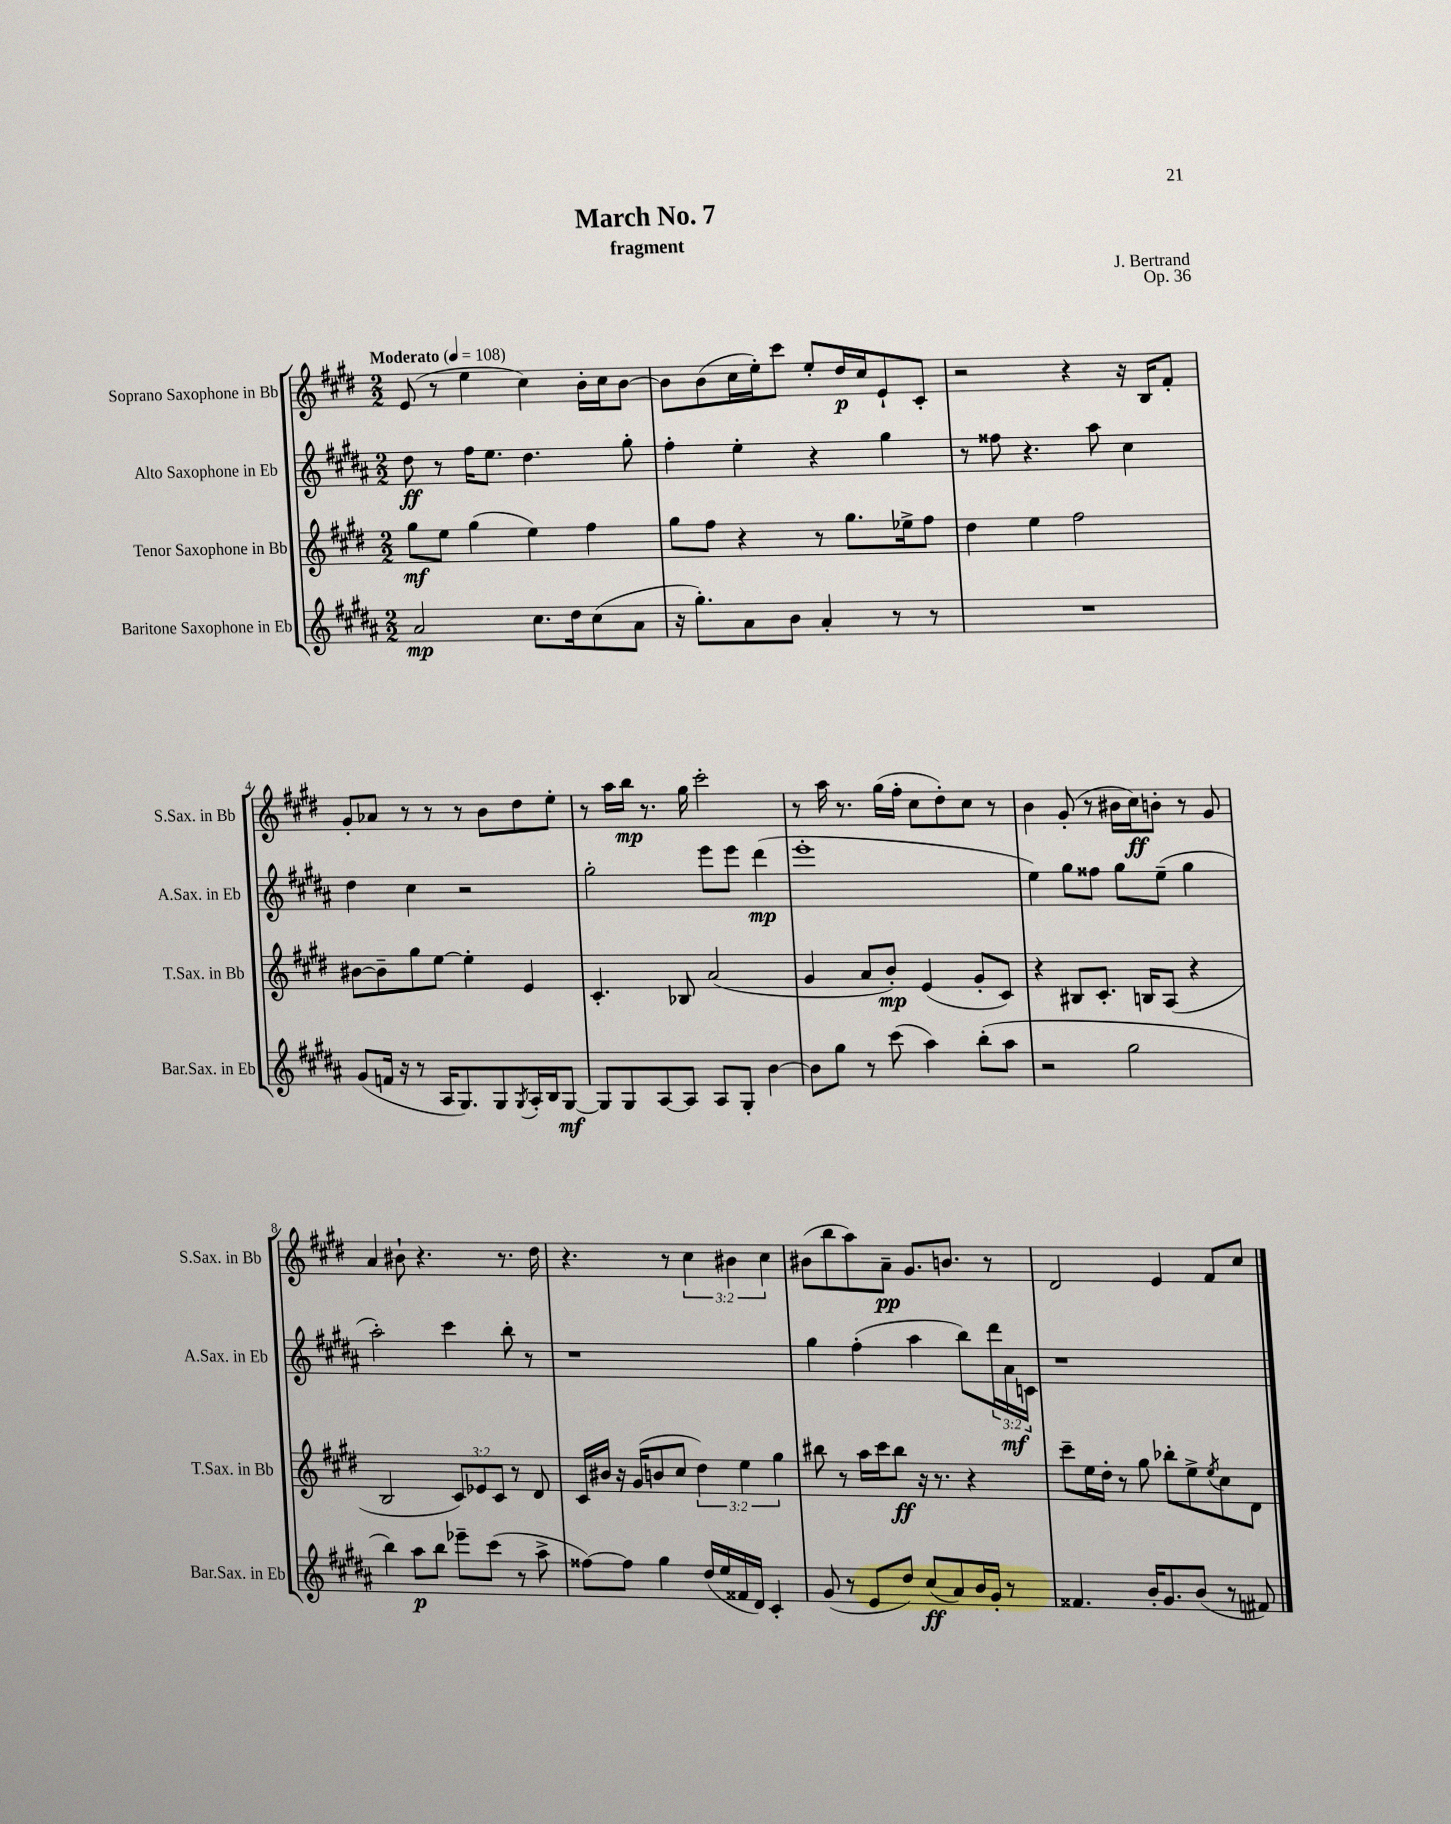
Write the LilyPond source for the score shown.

\header { title = "March No. 7" composer = "J. Bertrand" subtitle = "fragment" opus = "Op. 36" }
<<
\new StaffGroup <<
\new Staff = "s0" \with { instrumentName = "Soprano Saxophone in Bb" shortInstrumentName = "S.Sax. in Bb" } {
    \clef treble \key e \major \numericTimeSignature \time 2/2 \override Staff.TupletNumber.text = #tuplet-number::calc-fraction-text \tempo "Moderato" 4 = 108
    e'8( r8 e''4 cis''4) b'16-. cis''16 b'8~ |
    b'8 b'8( cis''16 e''16-.) cis'''8 e''8-. dis''16\p cis''16 e'8-! cis'8-. |
    r2 r4 r16 b16 fis'8-. |
    gis'8-. aes'8 r8 r8 r8 b'8 dis''8 e''8-. |
    r8 a''16 b''16\mp r8. gis''16 cis'''2-. |
    r8 a''16 r8. gis''16( fis''16-. cis''8 dis''8-.) cis''8 r8 |
    b'4 gis'8-.( r8 bis'16 cis''16\ff) b'8-. r8 gis'8 |
    a'4 bis'8-! r4. r8. dis''16 |
    r4. r8 \tuplet 3/2 { cis''4 bis'4 cis''4 } |
    bis'8( b''8 a''8) a'8--\pp gis'8. b'8. r8 |
    dis'2 e'4 fis'8 cis''8 \bar "|." |
}
\new Staff = "s1" \with { instrumentName = "Alto Saxophone in Eb" shortInstrumentName = "A.Sax. in Eb" } {
    \clef treble \key b \major \numericTimeSignature \time 2/2 \override Staff.TupletNumber.text = #tuplet-number::calc-fraction-text
    dis''8\ff r8 fis''16 e''8. dis''4. gis''8-. |
    fis''4-. e''4-. r4 gis''4 |
    r8 fisis''8 r4. ais''8 cis''4 |
    dis''4 cis''4 r2 |
    gis''2-. e'''8 e'''8 dis'''4\mp( |
    e'''1-. |
    e''4) gis''8 fisis''8 gis''8 e''8--( gis''4 |
    ais''2-.) cis'''4 b''8-. r8 |
    r1 |
    gis''4 fis''4-.( ais''4 b''8) \tuplet 3/2 { dis'''16 ais'16\mf c'16 } |
    r1 \bar "|." |
}
\new Staff = "s2" \with { instrumentName = "Tenor Saxophone in Bb" shortInstrumentName = "T.Sax. in Bb" } {
    \clef treble \key e \major \numericTimeSignature \time 2/2 \override Staff.TupletNumber.text = #tuplet-number::calc-fraction-text
    gis''8\mf e''8 gis''4( e''4) fis''4 |
    gis''8 fis''8 r4 r8 gis''8. ees''16-> fis''8 |
    dis''4 e''4 fis''2 |
    bis'8~ bis'8-- gis''8 e''8~ e''4-. e'4 |
    cis'4.-. bes8 a'2( |
    gis'4 a'8 b'8-.\mp) e'4( gis'8-. cis'8) |
    r4 bis8 cis'8.-. b16 a8( r4 |
    b2 \tuplet 3/2 { cis'8) ees'8 cis'8 } r8 dis'8 |
    cis'16 bis'16 r16 gis'16( b'8 cis''8 \tuplet 3/2 { dis''4) e''4 gis''4 } |
    bis''8 r8 a''16 cis'''16 bis''8\ff r16 r8. r4 |
    cis'''8-- e''16 dis''16-. r8 gis''8 bes''8-. e''8-> \acciaccatura { e''8 } cis''8 dis'8 \bar "|." |
}
\new Staff = "s3" \with { instrumentName = "Baritone Saxophone in Eb" shortInstrumentName = "Bar.Sax. in Eb" } {
    \clef treble \key b \major \numericTimeSignature \time 2/2
    ais'2\mp cis''8. dis''16 cis''8( ais'8 |
    r16 gis''8.-.) ais'8 b'8 ais'4-. r8 r8 |
    R1 |
    gis'8( f'16 r16 r8 ais16 gis8.) gis8 \acciaccatura { gis8 } ais16-. b16 gis8~\mf |
    gis8 gis8 ais8~ ais8 ais8 gis8-. b'4~ |
    b'8 gis''8 r8 cis'''8( ais''4) b''8-.( ais''8 |
    r2 gis''2 |
    b''4) ais''8\p b''8 ees'''8-- cis'''8( r8 ais''8-> |
    fisis''8~) fisis''8 gis''4 dis''16( e''16 fisis'16 dis'16) cis'4-. |
    gis'8( r8 e'8 dis''8) cis''8\ff( ais'8) b'16 gis'16-. r8 |
    fisis'4. b'16-. gis'8. b'8( r8 fis'8) \bar "|." |
}
>>
>>
